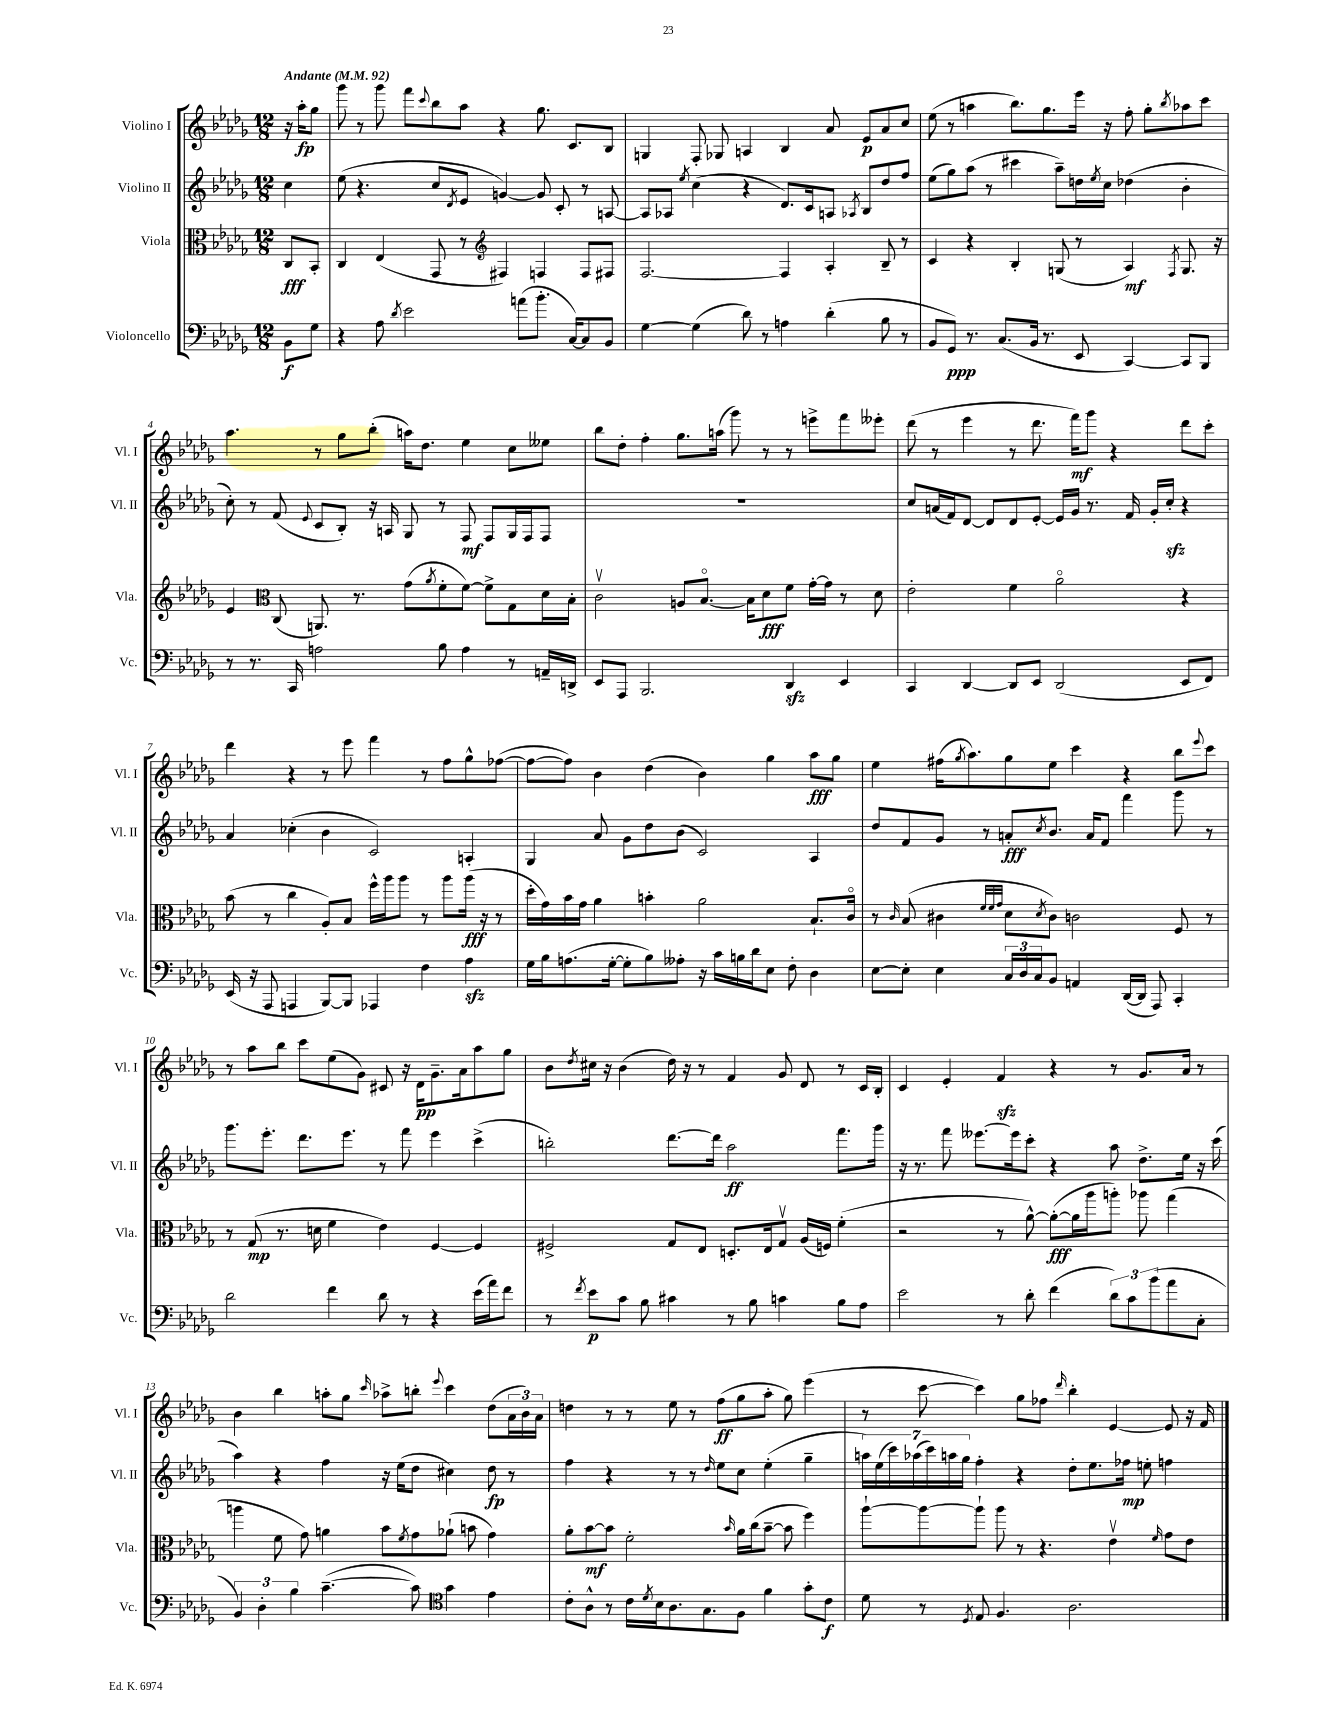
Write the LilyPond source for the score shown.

<<
\new StaffGroup <<
\new Staff = "s0" \with { instrumentName = "Violino I" shortInstrumentName = "Vl. I" } {
    \clef treble \key des \major \numericTimeSignature \time 12/8 \partial 4 \tempo "Andante" 4 = 92
    r16 aes''16-.\fp ges''8 |
    ges'''8 r8 ges'''8 f'''8 \appoggiatura { c'''8 } bes''8 aes''8 r4 ges''8. c'8. bes8 |
    g4 f8-. ges8 a4 bes4 aes'8 ees'8\p aes'8 c''8 |
    ees''8( r8 a''4 bes''8.) ges''8. ees'''16 r16 f''8-. ges''8-. \acciaccatura { bes''8 } aes''8 c'''8 |
    aes''4. r8 ges''8 bes''8-.( a''16) des''8. ees''4 c''8 eeses''8 |
    bes''8 des''8-. f''4-. ges''8. a''16( ges'''8) r8 r8 e'''8-> f'''8 eeses'''8-. |
    des'''8( r8 ees'''4 r8 des'''8. f'''16\mf) ges'''8 r4 des'''8 c'''8-. |
    des'''4 r4 r8 ees'''8 f'''4 r8 f''8 ges''8-^ fes''8~( |
    fes''8~ fes''8) bes'4 des''4( bes'4) ges''4 aes''8\fff ges''8 |
    ees''4 fis''16( \acciaccatura { ges''8 } aes''8.) ges''8 ees''8 c'''4 r4 bes''8 \appoggiatura { ees'''8 } c'''8 |
    r8 aes''8 bes''8 c'''8 ees''8( ges'8) cis'8 r16 des'16\pp ges'8.-- aes'16 aes''8 ges''8 |
    bes'8 \acciaccatura { des''8 } cis''16 r16 bes'4( des''16) r16 r8 f'4 ges'8 des'8 r8 c'16 bes16-. |
    c'4 ees'4-. f'4\sfz r4 r8 ges'8. aes'16 r8 |
    bes'4 bes''4 a''8-. ges''8 \grace { c'''16 } aes''8-> b''8-. \appoggiatura { ees'''8 } c'''4 des''8( \tuplet 3/2 { aes'16 bes'16) aes'16 } |
    d''4 r8 r8 ees''8 r8 f''8\ff( ges''8 aes''8-. ges''8) ees'''4( |
    r8 c'''8~ c'''4) ges''8 fes''8 \grace { des'''16 } bes''4-. ees'4~ ees'8 r16 f'16 \bar "|." |
}
\new Staff = "s1" \with { instrumentName = "Violino II" shortInstrumentName = "Vl. II" } {
    \clef treble \key des \major \numericTimeSignature \time 12/8 \partial 4
    c''4 |
    ees''8( r4. c''8 \acciaccatura { des'8 } ees'8 g'4~) g'8 c'8-. r8 a8~ |
    a8 aes8 \acciaccatura { ees''8 } c''4( r4 des'8.) c'16 a8 \acciaccatura { aes8 } bes8 des''8 f''8 |
    ees''8( ges''8) aes''8( r8 cis'''4 aes''8--) d''16 \acciaccatura { ees''8 } c''16 des''4( bes'4-. |
    c''8-.) r8 f'8( \appoggiatura { ees'8 } c'8 bes8-.) r16 a16 ges8 r8 f8\mf f8 ges16 f16 f8 |
    R1. |
    c''8 a'16( f'16) des'8~ des'8 des'8 ees'8~-. ees'16 ges'16 r8. f'16 ges'16-. c''16-.\sfz r4 |
    aes'4 ces''4-.( bes'4 c'2) a4-. |
    ges4 aes'8 ges'8 des''8 bes'8( c'2) aes4 |
    des''8 f'8 ges'8 r8 a'8-.\fff \acciaccatura { c''8 } bes'8. a'16 f'8 f'''4 ges'''8 r8 |
    ges'''8. ees'''8.-. des'''8. ees'''8. r8 f'''8 ees'''4 c'''4->( |
    b''2-.) des'''8.~ des'''16 aes''2\ff f'''8. ges'''16 |
    r16 r8. f'''8 eeses'''8.~ eeses'''16 c'''8-. r4 aes''8 des''8.-> ees''16 r16 c'''16( |
    aes''4) r4 f''4 r16 ees''16( des''8 cis''4) des''8\fp r8 |
    f''4 r4 r8 r8 \grace { des''16 } ees''8 c''8 ees''4-.( ges''4-- |
    \tuplet 7/4 { a''16) ees''16( c'''16) aes''16( c'''16) a''16 ges''16 } f''4-. r4 des''8-. ees''8. fes''16\mp e''8-. f''4 \bar "|." |
}
\new Staff = "s2" \with { instrumentName = "Viola" shortInstrumentName = "Vla." } {
    \clef alto \key des \major \numericTimeSignature \time 12/8 \partial 4
    c8\fff bes,8-. |
    c4 ees4( ges,8 r8 \clef treble fis4) f4 f8 fis8 |
    f2.~ f4 aes4-. bes8-- r8 |
    c'4 r4 bes4-. g8( r8 aes4\mf) \acciaccatura { f8 } g8. r16 |
    ees'4 \clef alto c8( a,8.) r8. ges'8( \acciaccatura { aes'8 } f'8-. f'8~) f'8-> ges8 des'16 bes16-. |
    c'2\upbow a8 bes8.~\flageolet bes16 des'8\fff f'8 ges'16~-. ges'16 r8 des'8 |
    ees'2-. f'4 aes'2\flageolet r4 |
    bes'8( r8 c''4 aes8-.) bes8 f''16-^ aes''16 aes''8 r8 aes''8 aes''16\fff( r16 r8 |
    des''16-. ges'16) bes'16 ges'16 aes'4 b'4-. aes'2 bes8.-! c'16\flageolet |
    r8 \grace { c'16 } bes8( cis'4 \grace { f'32 f'32 ges'32 } des'8 \acciaccatura { des'8 } cis'8) c'2 f8 r8 |
    r8 ges8\mp( r8. d'16 f'4 ees'4) f4~ f4 |
    fis2-> ges8 ees8 d8.-. ees16 ges8\upbow aes16( f16) f'4-.( |
    r2 r8 aes'8~-^) aes'8~-.\fff( aes'16 aes''16 a''8-.) aes''8 ges''4( |
    a''4 f'8 ges'8) a'4 bes'8 \acciaccatura { f'8 } ges'8 aes'8-!( b'8 ges'4) |
    aes'8-. bes'8~\mf bes'8 f'2-. \grace { bes'16 } aes'16 c''16( bes'8~-- bes'8 f''4) |
    aes''8~-! aes''8~ aes''8-! aes''8 r8 r4. ees'4\upbow \grace { f'16 } ges'8 ees'8 \bar "|." |
}
\new Staff = "s3" \with { instrumentName = "Violoncello" shortInstrumentName = "Vc." } {
    \clef bass \key des \major \numericTimeSignature \time 12/8 \partial 4
    bes,8\f ges8 |
    r4 aes8 \acciaccatura { des'8 } ees'2 a'8( bes'8.-. c16~) c8 bes,8 |
    ges4~ ges4( des'8) r8 a4 des'4-.( bes8 r8 |
    bes,8 ges,8\ppp) r8. c8.( bes,16 r8. ees,8 c,4~) c,8 bes,,8 |
    r8 r8. c,16 a2 bes8 a4 r8 a,16-- d,16-> |
    ees,8 aes,,8 bes,,2. des,4\sfz ees,4 |
    c,4 des,4~ des,8 ees,8 des,2( ees,8 f,8) |
    ees,16( r16 aes,,8 a,,4 bes,,8~) bes,,8 aes,,4 f4 aes4\sfz |
    ges16 bes16 a8.( ges16~-. ges8-. bes8) aeses8-. r16 c'16 b16 des'16 ees8 f8-. des4 |
    ees8~ ees8-. ees4 \tuplet 3/2 { c16 des16 c16 } bes,8 a,4 des,16~( des,16 aes,,8) c,4-. |
    des'2 f'4 des'8 r8 r4 ees'16( aes'16) f'8 |
    r8 \acciaccatura { f'8 } ees'8\p c'8 bes8 cis'4 r8 bes8 c'4 bes8 aes8 |
    ees'2 r8 des'8-. f'4( \tuplet 3/2 { des'8) c'8 bes'8( } aes'8 c8-. |
    \tuplet 3/2 { bes,4) des4-. bes4 } c'4.~--( c'8) \clef tenor ges'4 ees'4 |
    c'8-. aes8-^ r8 c'16 \acciaccatura { des'8 } bes16 aes8. ges8. f8 f'4 ges'8-. c'8\f |
    des'8 r8 \acciaccatura { des8 } ees8 f4. aes2. \bar "|." |
}
>>
>>
